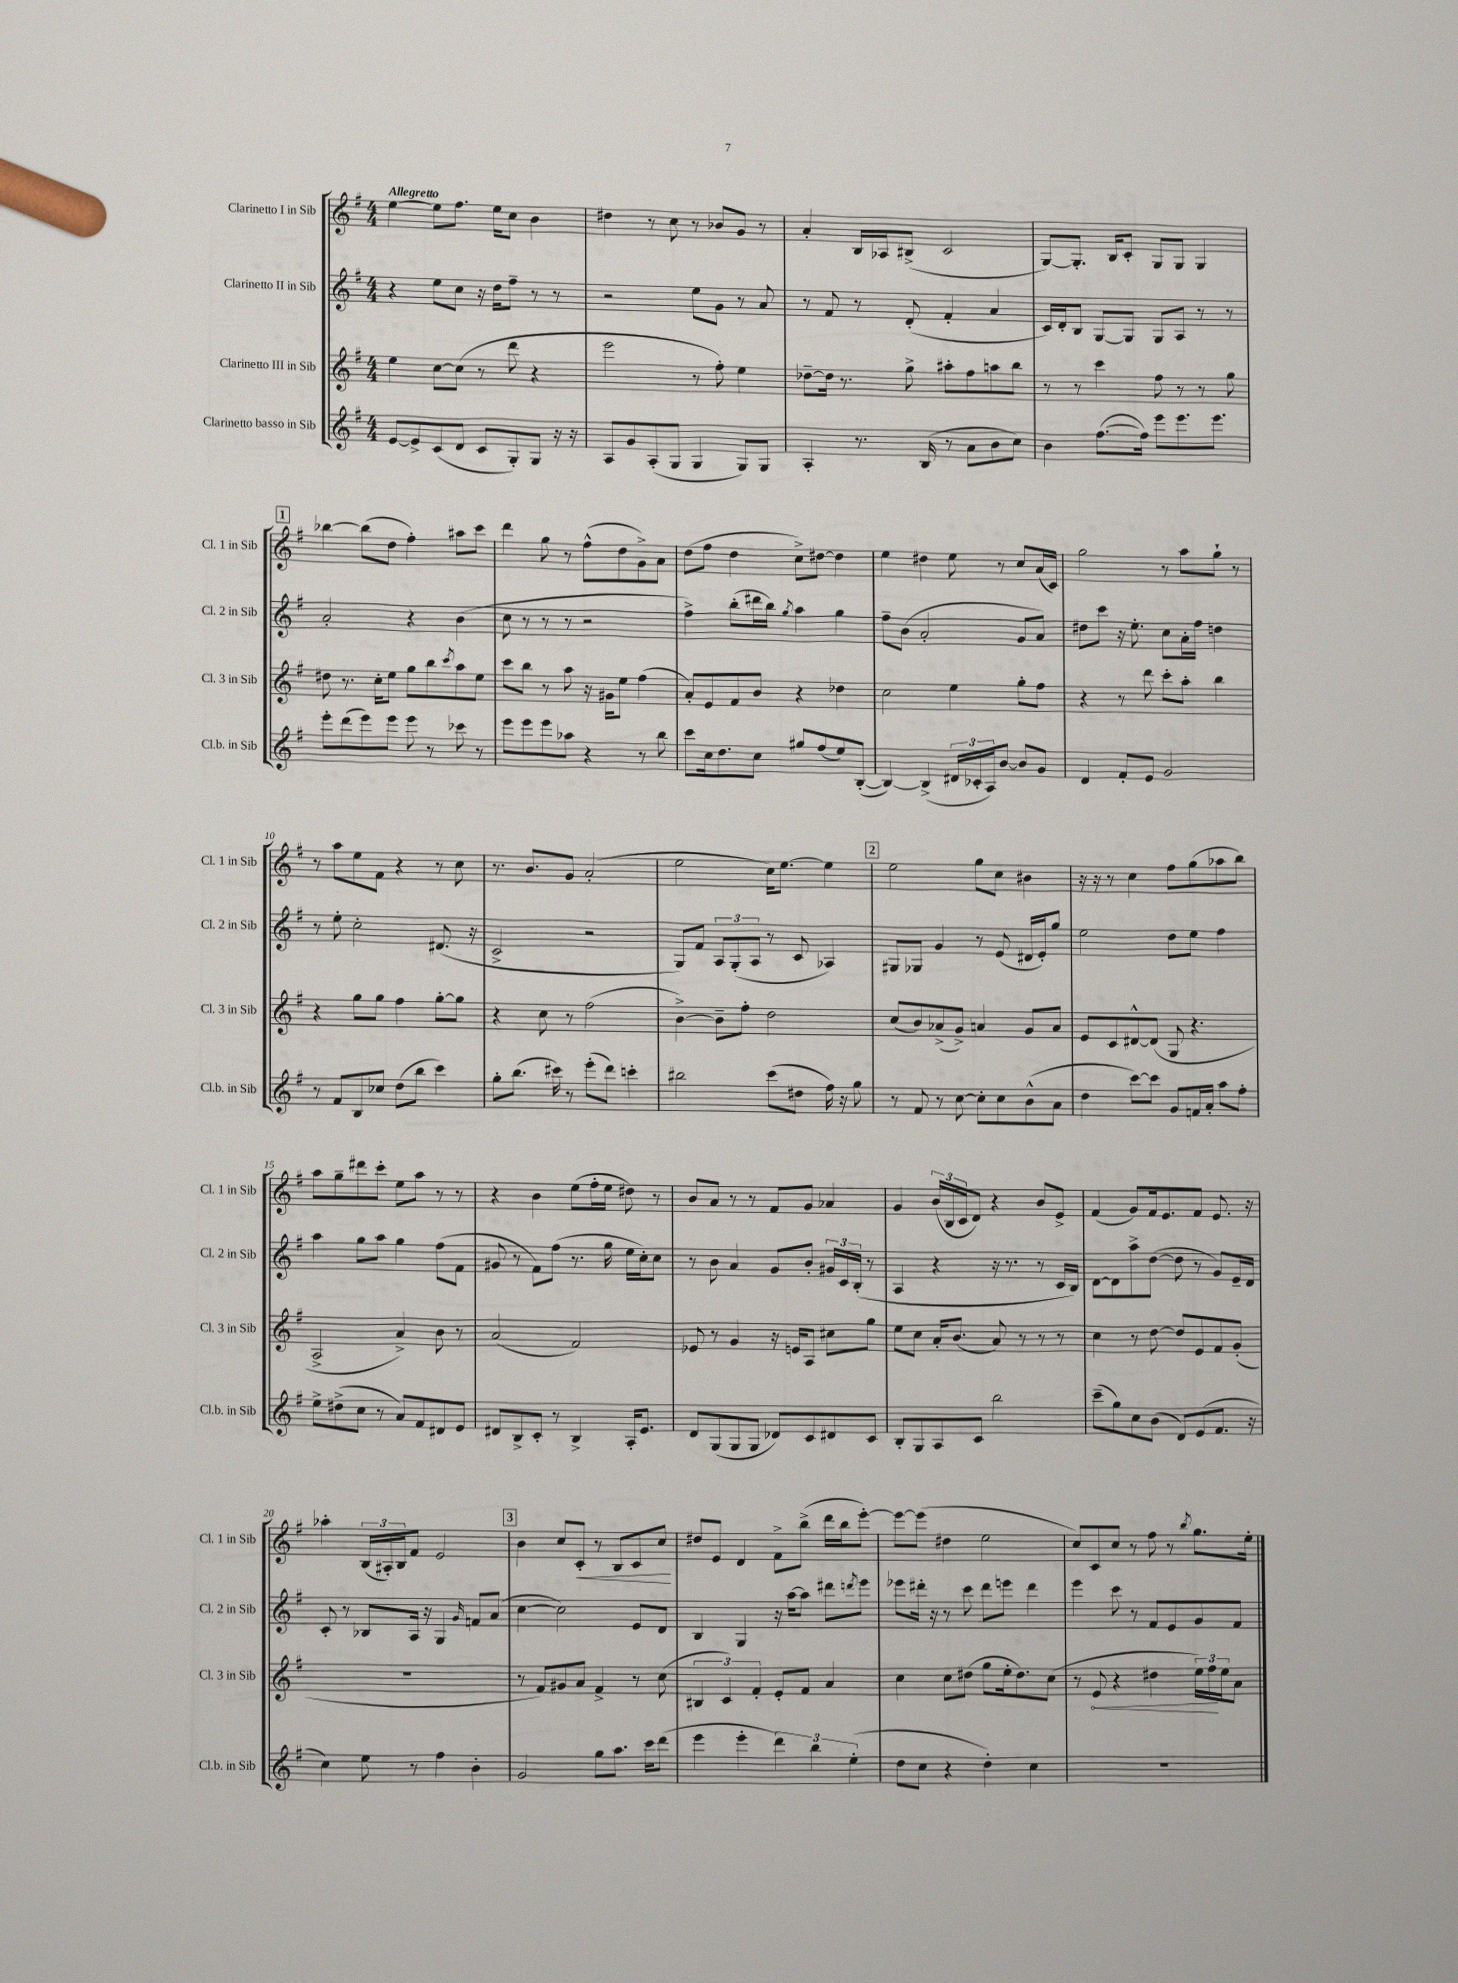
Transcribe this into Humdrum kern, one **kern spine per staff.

**kern	**kern	**kern	**kern
*staff4	*staff3	*staff2	*staff1
*clefG2	*clefG2	*clefG2	*clefG2
*k[f#]	*k[f#]	*k[f#]	*k[f#]
*M4/4	*M4/4	*M4/4	*M4/4
[8e	4ee	4r	[4ee
8e^]	.	.	.
(8c	[8cc	8ee	8ee]
8d	(8cc]	8cc	8.ff#
8c	8r	16r	.
.	.	16dd	16ee
8G')	8ddd	8ff#~	8cc
8G	4r	8r	4b
16r	.	8r	.
16r	.	.	.
=	=	=	=
8A	2eee	2r	4dd#
8g	.	.	.
(8A'	.	.	8r
8G	.	.	8cc
4G	8r	8ee	8r
.	8ff#')	8g	8b-
8G)	4ee	8r	8g
8G	.	8a	8r
=	=	=	=
4A'	[8dd-~	8r	4a'
.	16dd-]	8f#	.
.	8.r	.	.
8.r	.	8r	16B
.	.	.	16A-
.	8gg^	(8d'	(8B#^
(16B	.	.	.
8r	8aa#'	4f#'	2c
8a	8ff#	.	.
8b	8aa	4a	.
8cc)	8bb	.	.
=	=	=	=
4b	8r	16c)	[8G)
.	.	16d'	.
.	8r	8B	8.G']
([8.ff#	4ccc	[8G	.
.	.	.	16B
.	.	8G]	8c'
16ff#])	.	.	.
8eee	8ff#	8G	8G
8.eee	8r	8A	8G
.	8r	8r	4G
8.eee	.	.	.
.	8gg	8r	.
=	=	=	=
8eee'	8dd#	2a'	[4bb-
(8ddd	8.r	.	.
8eee)	.	.	(8bb-]
.	16cc'	.	.
8eee	8ee	.	8dd
8eee	8gg	4r	4ff#')
8r	8bb	.	.
.	8qccc	.	.
8ccc-	8aa	(4b	8aa#
8r	8ee	.	8ccc
=	=	=	=
8eee	8ccc	8cc	4ddd
8eee	8bb	8r	.
8eee	8r	8r	8gg
8aa-	8aa	8r	8r
4r	16r	2r	(8ff#^^
.	16g#	.	.
.	8ee	.	8dd
8r	(4ff#	.	8g^)
8bb	.	.	8a
=	=	=	=
8ccc	8a')	4ff#^)	(8dd
16cc	8e	.	8ff#
8.dd	.	.	.
.	8f#	(8bb'	4dd
8cc	8b	16ddd#	.
.	.	16bb)	.
.	.	8qgg	.
8gg#	4r	4aa	8cc^)
(8ff#	.	.	[8dd#
8ee)	4dd-	4gg	4dd#]
([8B'	.	.	.
=	=	=	=
4B_)	2cc	8ff#~	4ee
.	.	(8b	.
(4B^]	.	2a'	4dd#
24d#	4ee	.	8ee
24c-'	.	.	.
24A)	.	.	.
[8b	.	.	8r
8b]	8gg'	8g	8cc
8g	8ff#	8a)	(16a
.	.	.	16c)
=	=	=	=
4d	4r	8dd#	2gg
.	.	8ccc	.
8f#'	8r	16r	.
.	.	8.ee'	.
8e	8ddd	.	.
2g	8ccc'	8cc	8r
.	8aa'	16a'	8aa
.	.	16ff#	.
.	4bb	4dd	8gg`
.	.	.	8r
=	=	=	=
8r	4r	8r	8r
8f#	.	8ee'	8aa
8B	8gg	2cc'	8ee
8cc-	8gg	.	8f#
(8dd	4ff#	.	4r
8bb	.	.	.
4ccc)	[8gg'	(8.d#	8r
.	8gg]	.	8cc
.	.	16r	.
=	=	=	=
8gg'	4r	2c^	8.r
(8.bb	.	.	.
.	.	.	8.b
.	8cc	.	.
16ccc#)	.	.	.
8r	8r	.	8g
(8eee'	(2ff#	2r	(2a'
8ddd)	.	.	.
4ccc'	.	.	.
=	=	=	=
2bb#	[4b^)	8G)	2ee
.	.	8f#	.
.	8b~]	12A	.
.	.	(12G'	.
.	8ff#'	.	.
.	.	12A	.
(8ccc	2dd	8r	16cc)
.	.	.	[8.ee
8dd#	.	8c	.
16ff#)	.	4A-)	4ee]
16r	.	.	.
8gg	.	.	.
=	=	=	=
8r	(8cc	8G#	2ee
8f#	8b)	8G-	.
8r	(8a-^	4g	.
[8cc	8g^)	.	.
8cc']	4a	8r	8gg
8cc	.	(8e	8cc
(8b^^	8g	16d#	4b#
.	.	16e')	.
8a	8a	8gg	.
=	=	=	=
4dd	8e	2ee	16r
.	.	.	16r
.	8c	.	8r
[8ccc)	[8d#^^	.	4cc
8ccc]	(8d#]	.	.
8g	8G	8dd	8ff#
16f	4.r	8ee	(8gg
16a'	.	.	.
8aa	.	4ff#	8aa-
8ff#'	.	.	8bb)
=	=	=	=
8ee^	2A^	4aa	8aa
(8dd#^	.	.	8gg~
8cc	.	8gg	8ddd#
8r	.	8aa	8ccc'
8a)	4a^)	4gg	8ee
8f#	.	.	8aa
8d#	8b	(8ff#	8r
8e	8r	8f#	8r
=	=	=	=
8d#	(2a	8g#	4r
8B^	.	8r	.
8c'	.	8f#)	4b
8r	.	(8ff#	.
4B^	2f#)	8.r	(8ee
.	.	.	16ff#'
.	.	16gg	16ee
16A'	.	16ee	8dd#)
8.e	.	16cc')	.
.	.	8cc	8r
=	=	=	=
8d	8e-	8r	8b
(8G	8r	8b	8a
8G	4g	4a	8r
8G	.	.	8r
8d-)	16r	8g	8f#
.	16e	.	.
8c	8A	8b'	8g
8d#	8cc#	24g#	4a-
.	.	24c	.
.	.	(24B'	.
8c	8gg	8r	.
=	=	=	=
8B'	8ee	4A	4g
8G	8cc	.	.
8A	16a'	4r	(24b
.	.	.	24B
.	(8.b	.	.
.	.	.	24c
8c	.	.	8d)
2bb	8a)	16r	4r
.	.	8.r	.
.	8r	.	.
.	8r	8r	8b
.	8r	16c	8e^
.	.	16B)	.
=	=	=	=
(8ccc~	4cc	[8d	(4f#
8gg)	.	8d]	.
8cc	8r	8aa^	8g)
(8b	[8dd	([8dd	16f#
.	.	.	8.e
8d)	8dd]	8dd]	.
(8e	8e	8r	8f#
8.f#	8f#	8g)	8.e
.	(8g'	16e~	.
16r	.	16d	16r
=	=	=	=
4cc)	1r	8c'	4aa-'
.	.	8r	.
8ee	.	8B-	(24B
.	.	.	24A#')
.	.	.	24B
8r	.	16A	8f#
.	.	16r	.
4ff#	.	4G	2e
.	.	16qqg	.
4b'	.	8f	.
.	.	(8a	.
=	=	=	=
2g	8r	[4cc	4b
.	8f#)	.	.
.	8g#	2cc])	8cc
.	8a	.	8c'
8gg	4f#^	.	8r
8.aa	.	.	8B
.	8r	8e	8c
16ccc	.	.	.
(8ddd	(8cc	8d	8cc
=	=	=	=
4eee	6B#	4B	8dd#
.	.	.	8e
.	6c)	.	.
4eee'	.	4G	4d
.	6f#'	.	.
6ddd)	8e'	16r	8f#^
.	.	[16aa	.
.	8f#	8aa]	(8bb^
6bb	.	.	.
.	4a	8ddd#	16ddd
.	.	.	16bb
(6ee'	.	.	.
.	.	8qddd	.
.	.	8eee	[8eee')
=	=	=	=
8dd	4cc	8eee-	8eee_
8cc	.	16ddd#'	(8eee]
.	.	16r	.
4r	8cc	8r	4dd#
.	(8dd#	8ccc	.
4dd')	8gg	8ddd#	2ee
.	16ee'	8eee	.
.	8.dd#)	.	.
4cc	.	4ddd#	.
.	(8cc	.	.
=	=	=	=
1r	8r	4eee	8cc)
.	8e	.	8c
.	4r	8ccc	8cc
.	.	8r	8r
.	4dd#	8f#	8ff#
.	.	8e	8r
.	.	.	8qbb
.	24ee)	8g	8.gg
.	24ff#	.	.
.	24ee	.	.
.	8a	8f#	.
.	.	.	16ee'
==	==	==	==
*-	*-	*-	*-
